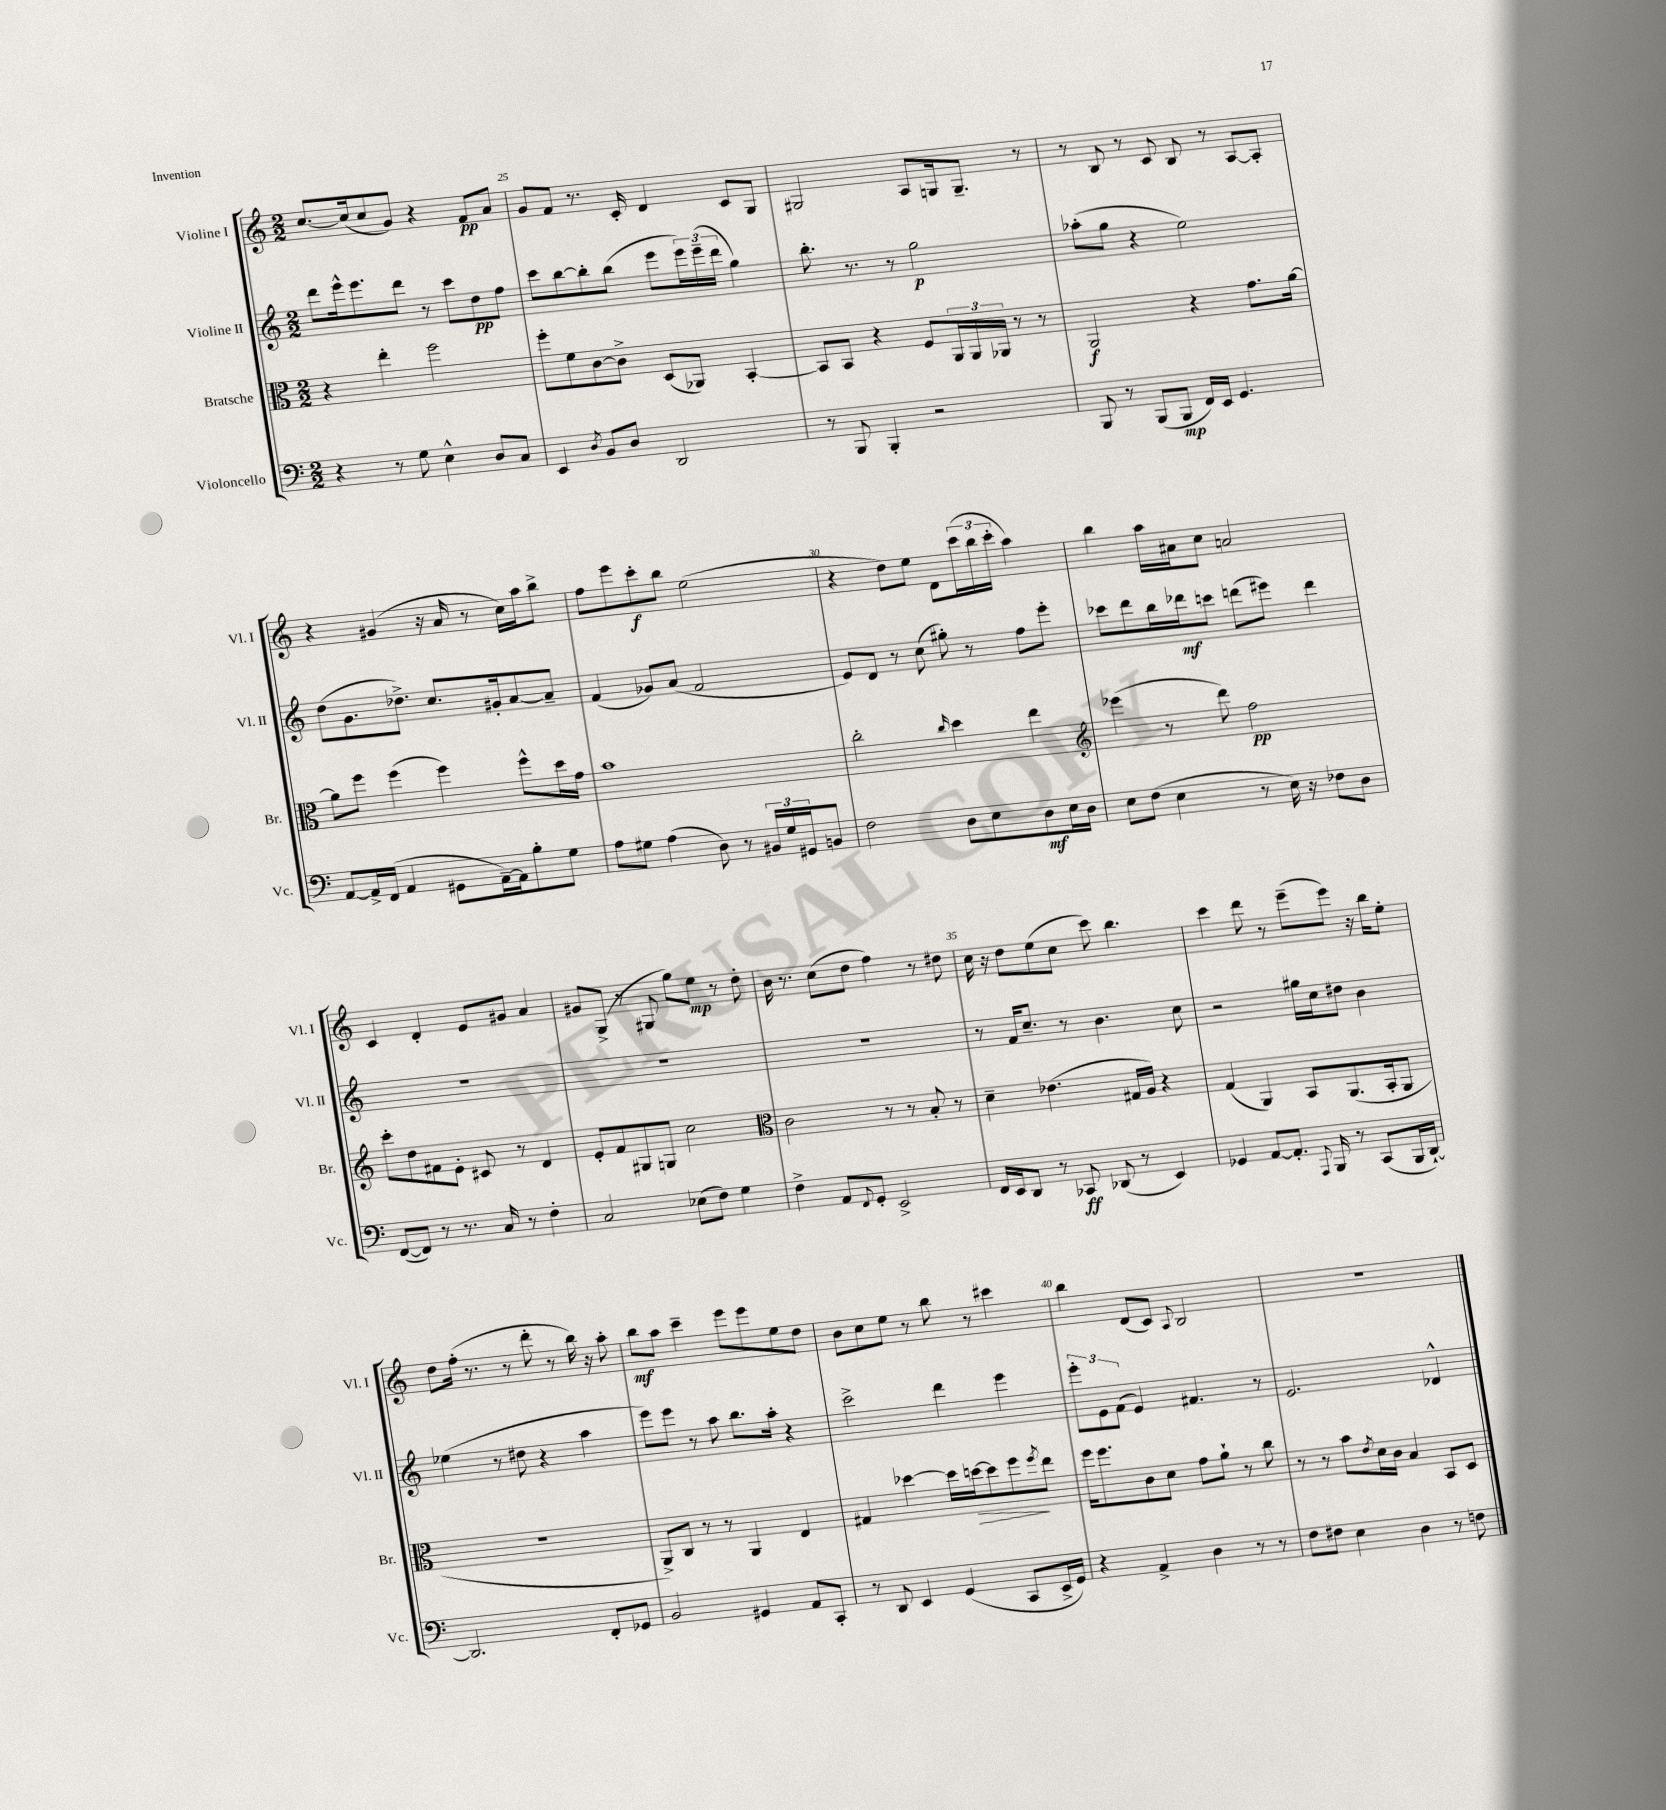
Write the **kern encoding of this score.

**kern	**kern	**kern	**kern
*staff4	*staff3	*staff2	*staff1
*clefF4	*clefC3	*clefG2	*clefG2
*k[]	*k[]	*k[]	*k[]
*M2/2	*M2/2	*M2/2	*M2/2
4r	4r	8ddd	[8.cc
.	.	16eee^^	.
.	.	8.eee	(16cc]
8r	4ee'	.	8cc
8G	.	8ddd	8g)
4E^^	2ff	8r	4r
.	.	8ccc	.
8D	.	8dd	8f
8C	.	8ff	8a
=	=	=	=
4EE	8ff'	8ccc	8g
.	8f	[8bb	8f
8qD	.	.	.
8BB	[8c	8bb']	8.r
8D	8c^]	(8bb	.
.	.	.	16c'
2DD	(8D	8eee	4d
.	8AA-)	24eee)	.
.	.	(24eee~	.
.	.	24ddd	.
.	[4BB'	4gg)	8c
.	.	.	8G
=	=	=	=
8r	8BB]	8.bb'	2G#
8BBB	8BB	.	.
.	.	8.r	.
4BBB'	4r	.	.
.	.	8r	.
2r	8F	2gg	8A
.	24AA	.	16G
.	24AA	.	.
.	.	.	8.G~
.	24AA-	.	.
.	8r	.	.
.	8r	.	8r
=	=	=	=
8BBB	2AA	(8aa-'	8r
8r	.	8gg	8B
(8BBB	.	4r	8r
8BBB	.	.	8c
16FF)	4r	2ee)	8B
16EE	.	.	.
4.GG	.	.	8r
.	8.g	.	[8A
.	.	.	8A']
.	[16a	.	.
=	=	=	=
[8AA	8a]	(8dd	4r
16AA^]	8ff	8.g	.
(16FF	.	.	.
4AA	(4ff	.	(4g#
.	.	8.dd-^)	.
8GG#	4ff)	8.cc	16r
.	.	.	16a
[16AA~)	.	.	8r
16AA]	.	16g#'	.
8B'	8ff^^	[8a	16cc)
.	.	.	16aa
8G	16dd	8a~]	8bb^
.	16g	.	.
=	=	=	=
8A	1b	(4f	8ff
8G#	.	.	8eee
(4A	.	8g-)	8ccc'
.	.	(8a	8bb
8D)	.	2f	(2ee
8r	.	.	.
24BB#	.	.	.
24G#	.	.	.
24GG#	.	.	.
8BB	.	.	.
=	=	=	=
2F	2cc'	8e)	4r
.	.	8d	.
.	.	8r	8dd)
.	.	(8cc	8ee
.	16qqcc	.	.
8D	4dd	8gg#')	8d
8E	.	8r	(24ccc
.	.	.	24bb
.	.	.	24ccc'
8D	4ee	8ff	4aa)
16E	.	8eee'	.
16D	.	.	.
=	=	=	=
*	*clefG2	*	*
8E	(4eee-	8ccc-	4bb
(8F	.	8ddd	.
4E	8r	16bb	16aa
.	.	16ddd-	16a#
.	8ddd)	8ccc	8cc
8r	2ff	(8ddd	2a
16E)	.	8eee#)	.
16r	.	.	.
8F-	.	4ddd	.
8D	.	.	.
=	=	=	=
([8FF	8ccc'	1r	4c
8FF])	8dd	.	.
8r	8f#	.	4d'
8.r	8e'	.	.
.	8c#	.	8e
16C	.	.	.
8r	8r	.	8g#
4F'	4d	.	4a
=	=	=	=
2C	8e'	1r	8g#
.	8f	.	(8G^
.	8G#	.	8r
.	8G	.	8G#
(8E-	2cc	.	8gg)
8F)	.	.	8ee
4G	.	.	8r
.	.	.	8dd'
=	=	=	=
*	*clefC3	*	*
4F^	2c	1r	16b
.	.	.	8.r
8AA	.	.	(8cc
8qqFF	.	.	.
8GG'	.	.	8dd
2EE^	8r	.	4ff)
.	8r	.	.
.	8B'	.	8r
.	8r	.	8dd#
=	=	=	=
16FF	4d~	8r	16cc
16EE	.	.	16r
8DD	.	16f	8dd
.	.	8.cc~	.
8r	(4.e-	.	(8ee
8CC-	.	8r	8cc
(8DD-	.	4.b	8ccc)
8r	16G#	.	4.bb
.	16A)	.	.
4EE)	4r	.	.
.	.	8cc	.
=	=	=	=
4GG-	(4G	2r	4ccc
[8AA	4AA)	.	8ddd
8.AA']	.	.	8r
.	8BB	16gg#	(8eee~
8qqAAA	.	.	.
16BBB	.	16cc	.
8r	(8.AA	8dd#	8eee)
(8CC	.	4b	16r
.	16BB'	.	16bb
16BBB	8AA	.	8ee'
[16DD`)	.	.	.
=	=	=	=
2.DD]	1r	(4ee-	8dd
.	.	.	(16ff'
.	.	.	8.r
.	.	8r	.
.	.	8dd#	8r
.	.	4r	8ddd'
.	.	.	8r
8FF'	.	4aa	16bb)
.	.	.	16r
8GG-	.	.	8aa'
=	=	=	=
2BB	8AA^)	8eee)	8bb
.	8C	8eee	8aa
.	8r	8r	4ccc~
.	8r	8aa	.
4GG#	4AA	8.bb	8eee
.	.	.	8eee
.	.	16aa'	.
8AA	4E	4r	8ee
8CC'	.	.	8dd
=	=	=	=
8r	4G#	2ccc^	8b
8DD	.	.	8cc
4EE	[4dd-	.	8ee
.	.	.	8r
(4GG	16dd-]	4ddd	8bb
.	[16dd	.	.
.	8dd]	.	8r
8CC	8ff	4eee	4ccc#
.	8qff	.	.
16EE^	8ee	.	.
16GG)	.	.	.
=	=	=	=
4r	16ff	12eee'	4bb
.	8.ff	.	.
.	.	12e	.
.	.	(12f	.
4AA^	8c	4e)	(8d
.	8d	.	8c)
.	.	.	8qqA
4D	8g	4.f#	2B
.	8a`	.	.
8r	8r	.	.
8r	8cc	8r	.
=	=	=	=
8F	8r	2.e	1r
8F#	8r	.	.
4E	8b	.	.
.	8qe	.	.
.	16d	.	.
.	16c	.	.
4D	4B	.	.
8r	8BB	4d-^^	.
8F	8D	.	.
==	==	==	==
*-	*-	*-	*-
